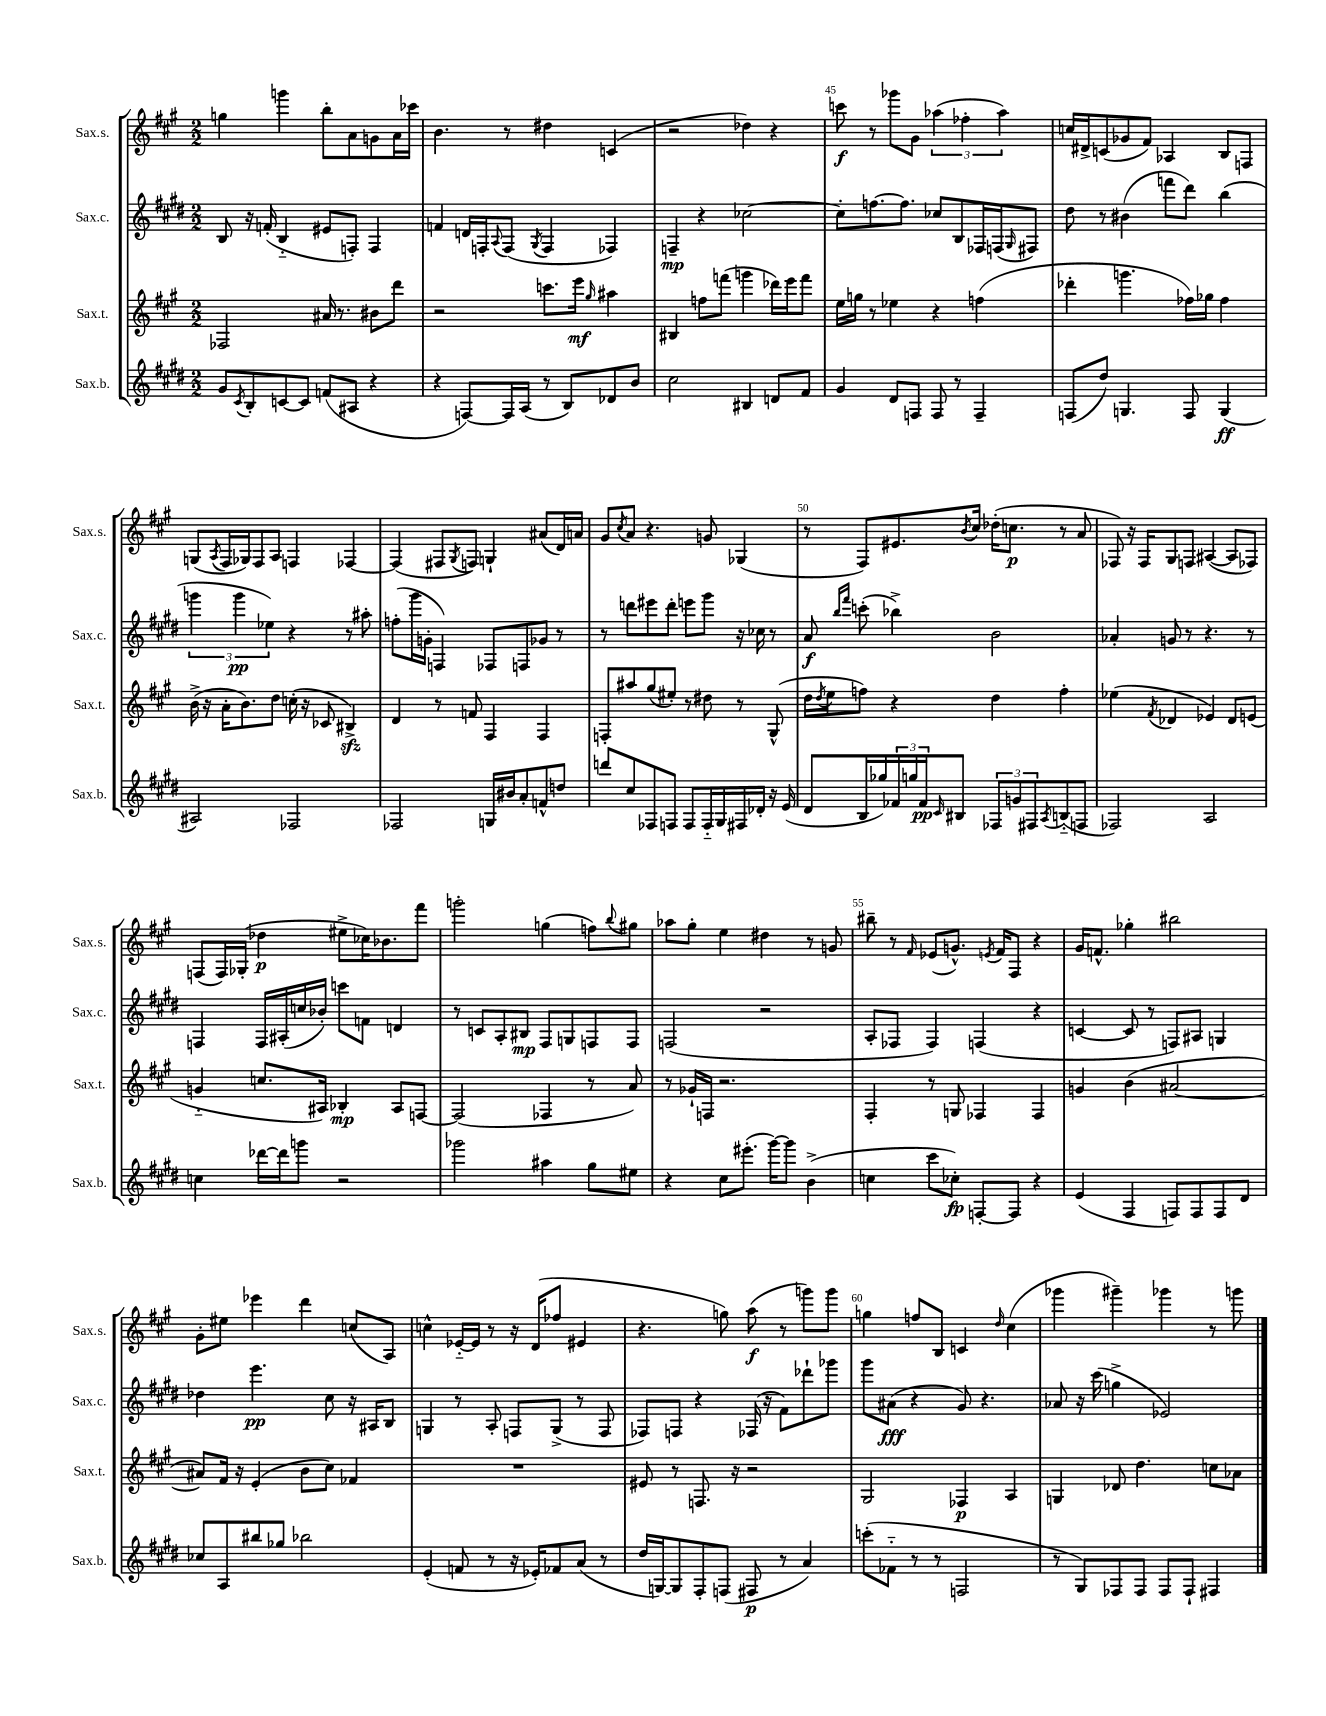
<<
\new StaffGroup <<
\new Staff = "s0" \with { instrumentName = "Sax.s." shortInstrumentName = "Sax.s." } {
    \clef treble \key a \major \numericTimeSignature \time 2/2
    g''4 g'''4 b''8-. a'8 g'8 a'16 ces'''16 |
    b'4. r8 dis''4 c'4( |
    r2 des''4) r4 |
    c'''8\f r8 ges'''8 gis'8 \tuplet 3/2 { aes''4( fes''4-. aes''4) } |
    c''16 dis'16-> c'8( ges'8 fis'8) aes4 b8 f8 |
    g8( \acciaccatura { a8 } fis16 ges16) fis8 a8 f4 fes4~ |
    fes4( fis8 \acciaccatura { gis8 } f8) g4-! ais'8( d'16) a'16 |
    gis'8 \acciaccatura { cis''8 } a'8 r4. g'8 ges4( |
    r8 fis8) eis'8. \acciaccatura { b'8 } cis''16 des''16-.( c''8.\p r8 a'8 |
    fes8) r16 fes16 gis8 f8 ais4~( ais8 fes8) |
    f8( f16) ges16-.( des''4\p eis''8-> ces''16) bes'8. fis'''8 |
    g'''2-. g''4( f''8) \appoggiatura { b''8 } gis''8 |
    aes''8 gis''8-. e''4 dis''4 r8 g'8 |
    bis''8-- r8 \grace { fis'16 } ees'8( g'8.-^) \acciaccatura { e'8 } fis'16 fis8 r4 |
    gis'16 f'8.-^ ges''4-. bis''2 |
    gis'8-. eis''8 ees'''4 d'''4 c''8( a8) |
    c''4-^ ees'16~-_ ees'16 r8 r16 d'16( fes''8 eis'4 |
    r4. g''8) a''8\f( r8 g'''8) g'''8 |
    g''4 f''8 b8 c'4 \grace { d''16 } cis''4( |
    ges'''4 gis'''4--) ges'''4 r8 g'''8 \bar "|." |
}
\new Staff = "s1" \with { instrumentName = "Sax.c." shortInstrumentName = "Sax.c." } {
    \clef treble \key e \major \numericTimeSignature \time 2/2
    b8 r16 f'16-.( b4-_ eis'8 f8-.) f4 |
    f'4 d'16 f16-. \appoggiatura { a8 } f8( \acciaccatura { gis8 } f4 fes4) |
    f4--\mp r4 ces''2~ |
    ces''8-. f''8.~ f''8. ces''8 b8 fes16 f16( \grace { gis16 } fis8) |
    dis''8 r8 bis'4( f'''8 dis'''8) b''4( |
    \tuplet 3/2 { g'''4 g'''4\pp ees''4) } r4 r8 ais''8-. |
    f''8-.( gis'''16 g'16-. f4) fes8 f8 ges'8 r8 |
    r8 d'''8 eis'''8 d'''8-. e'''8 gis'''8 r16 ces''16 r8 |
    a'8\f \grace { b''16 fis'''16 } c'''8-.( bes''4->) b'2 |
    aes'4-. g'8 r8 r4. r8 |
    f4 f16 ais16-.( c''16 bes'16-.) c'''8 f'8 d'4 |
    r8 c'8 a8-. bis8\mp fis8 g8 f8 f8 |
    f2( r2 |
    a8-. fes8 fes4) f4( r4 |
    c'4~ c'8 r8 f8) ais8 g4 |
    des''4 e'''4.\pp cis''8 r16 ais16 b8 |
    g4 r8 a8-. f8 g8->( r8 f8 |
    fes8) f8 r4 fes16( r16 fis'8) des'''8-! ges'''8 |
    gis'''8 ais'8\fff( r4 gis'8) r4. |
    aes'8 r16 cis'''16( g''4-> ees'2) \bar "|." |
}
\new Staff = "s2" \with { instrumentName = "Sax.t." shortInstrumentName = "Sax.t." } {
    \clef treble \key a \major \numericTimeSignature \time 2/2
    fes2 ais'16 r8. bis'8 d'''8 |
    r2 c'''8. e'''16\mf \grace { gis''16 } ais''4 |
    bis4 f''8 f'''8( g'''4 des'''16) e'''16 f'''8 |
    e''16 g''16 r8 ees''4 r4 f''4( |
    des'''4-. g'''4. fes''16) ges''16 fes''4 |
    b'16->( r16 a'16-. b'8.) d''8 c''16-.( r16 ces'8 bis4->\sfz) |
    d'4 r8 f'8 fis4 fis4 |
    f8-. ais''8 gis''8( eis''8-.) r8 dis''8 r8 gis8-^( |
    d''16 \acciaccatura { d''8 } e''16 f''8) r4 d''4 f''4-. |
    ees''4( \acciaccatura { fis'8 } des'4 ees'4) des'8 e'8( |
    g'4-_ c''8. ais16) bes4-.\mp ais8 f8~ |
    f2( fes4 r8 a'8) |
    r8 ges'16-! f16 r2. |
    fis4-. r8 g8 fes4 fes4 |
    g'4 b'4( ais'2~ |
    ais'8) fis'16 r16 e'4-.( b'8 cis''8) fes'4 |
    R1 |
    eis'8 r8 f8. r16 r2 |
    gis2 fes4\p a4 |
    g4 des'8 d''4. c''8 aes'8 \bar "|." |
}
\new Staff = "s3" \with { instrumentName = "Sax.b." shortInstrumentName = "Sax.b." } {
    \clef treble \key e \major \numericTimeSignature \time 2/2
    gis'8 \acciaccatura { cis'8 } b8-. c'8~ c'8 f'8( ais8 r4 |
    r4 f8~) f16 a16( r8 b8) des'8 b'8 |
    cis''2 bis4 d'8 fis'8 |
    gis'4 dis'8 f8 f8 r8 f4-- |
    f8( dis''8) g4. f8 g4\ff( |
    ais2) fes2 |
    fes2 g16 bis'16 a'8-. f'8-^ d''8 |
    d'''8 cis''8 fes8 f8 f8 f16-_ gis16 fis16 des'16-. r16 e'16( |
    dis'8 b16 ges''16) \tuplet 3/2 { fes'16 g''16 fes'16\pp } \grace { cis'16 } bis8 \tuplet 3/2 { fes8 g'8 fis8 } \acciaccatura { a8 } b8-_( f8 |
    fes2) a2 |
    c''4 des'''16~ des'''16 g'''8 r2 |
    ges'''2 ais''4 gis''8 eis''8 |
    r4 cis''8 eis'''8.-.( gis'''16~) gis'''8 b'4->( |
    c''4 cis'''8 ces''8-.\fp) f8~-. f8 r4 |
    e'4( fis4 f8) f8 f8 dis'8 |
    ces''8 a8 bis''8 ges''8 bes''2 |
    e'4-.( f'8 r8 r16 ees'16-.) fes'8 a'8( r8 |
    dis''16 g16~) g8 fis8-. f8( fis8\p r8 a'4) |
    c'''8-.( fes'8-_ r8 r8 f2 |
    r8 gis8) fes8 fes8 fes8 fes8-! fis4 \bar "|." |
}
>>
>>
\layout { \context { \Score currentBarNumber = #42 \override BarNumber.break-visibility = ##(#f #t #t) barNumberVisibility = #(every-nth-bar-number-visible 5) } }
